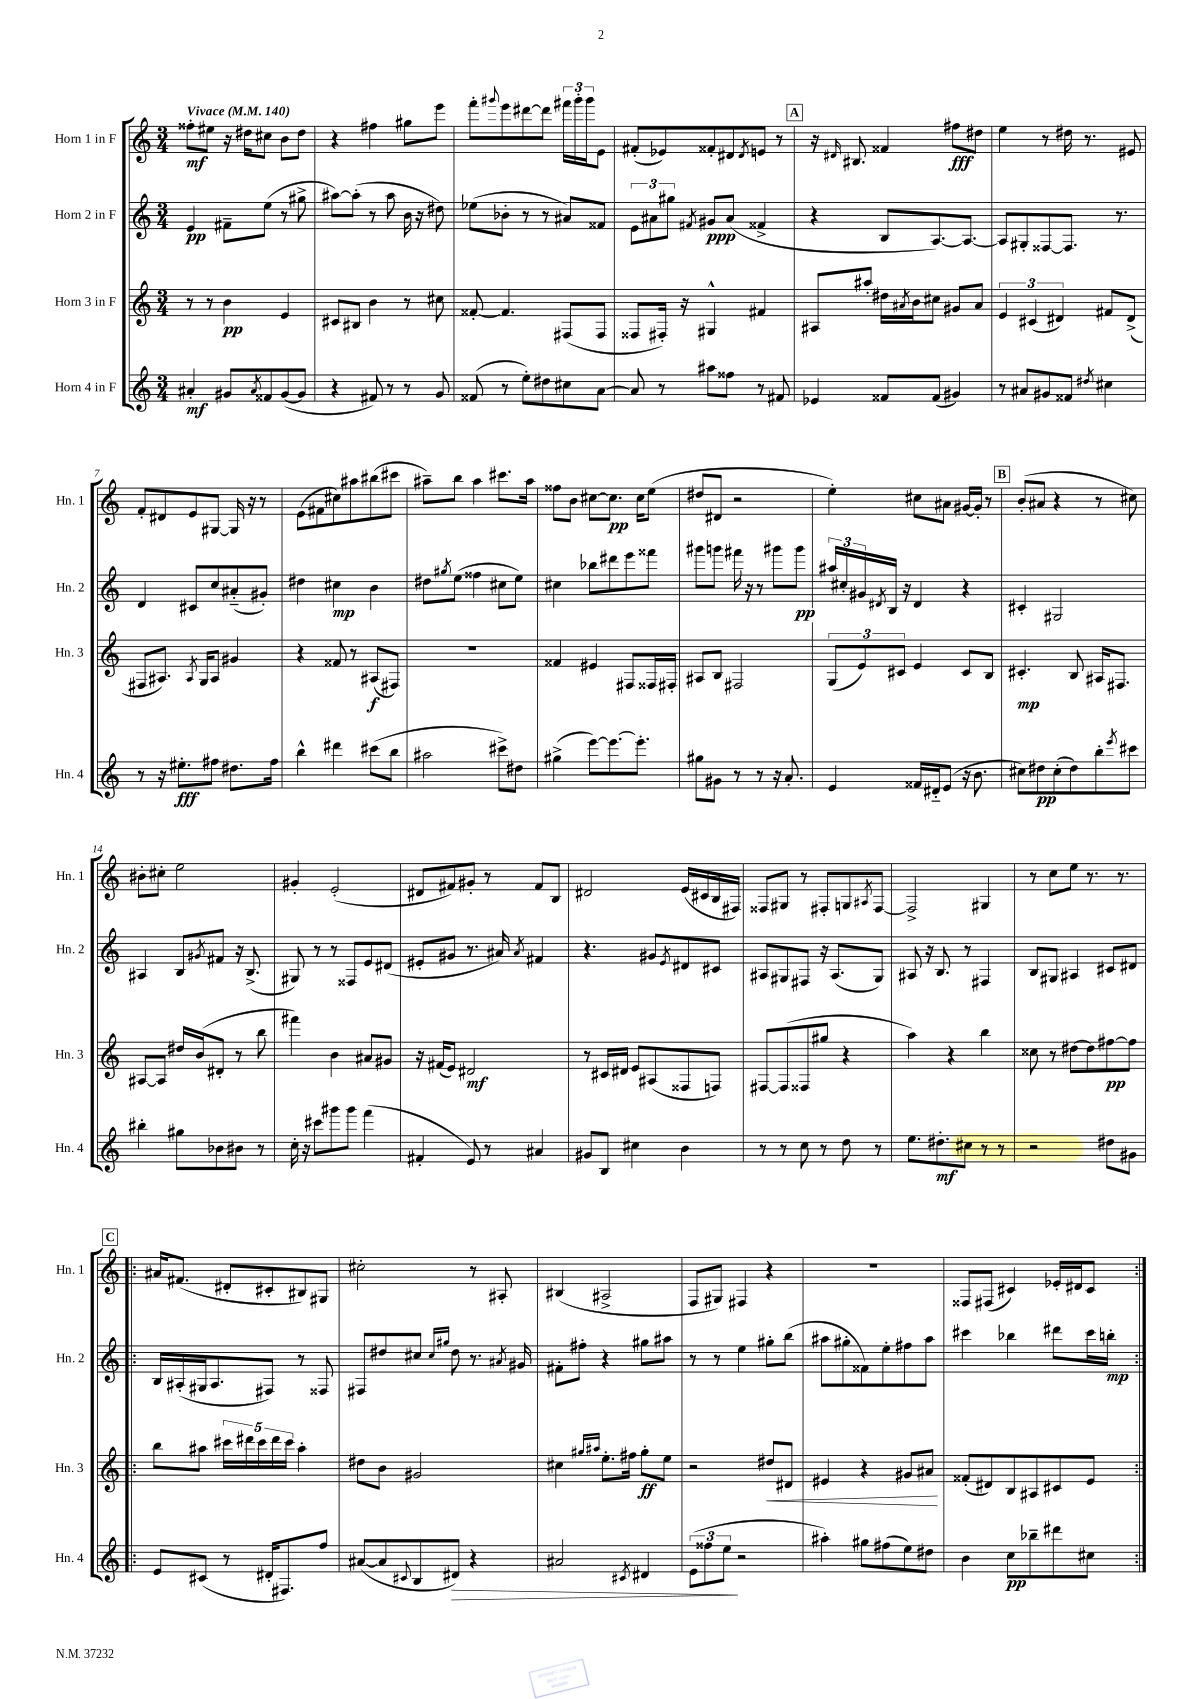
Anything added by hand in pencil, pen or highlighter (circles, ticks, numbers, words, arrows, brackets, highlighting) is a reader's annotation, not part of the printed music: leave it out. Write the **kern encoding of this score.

**kern	**dynam	**kern	**dynam	**kern	**dynam	**kern	**dynam
*part4	*part4	*part3	*part3	*part2	*part2	*part1	*part1
*staff4	*staff4	*staff3	*staff3	*staff2	*staff2	*staff1	*staff1
*I"Horn 4 in F	*	*I"Horn 3 in F	*	*I"Horn 2 in F	*	*I"Horn 1 in F	*
*I'Hn. 4	*	*I'Hn. 3	*	*I'Hn. 2	*	*I'Hn. 1	*
*clefG2	*	*clefG2	*	*clefG2	*	*clefG2	*
*k[]	*	*k[]	*	*k[]	*	*k[]	*
*M3/4	*	*M3/4	*	*M3/4	*	*M3/4	*
*MM140	*	*MM140	*	*MM140	*	*MM140	*
=1	=1	=1	=1	=1	=1	=1	=1
!	!	!	!	!	!	!LO:TX:a:B:t=Vivace	!
4a#X'/	mf	8r	.	4e/	pp	8ff##X'\L	mf
.	.	8r	.	.	.	8ee#X\J	.
8g#X/L	.	4b\	pp	8f#X~\L	.	16r	.
.	.	.	.	.	.	16dd#X\KL	.
8qa#/	.	.	.	.	.	.	.
8f##X/	.	.	.	(8ee\J	.	8cc#X\J	.
([8g#/	.	4e/	.	8r	.	8b\L	.
8g#/J]	.	.	.	8gg#X^\	.	8dd#\J	.
=2	=2	=2	=2	=2	=2	=2	=2
4r	.	8c#X/L	.	[8aa#X\L)	.	4r	.
.	.	8B#X/J	.	(8aa#'\J]	.	.	.
8f#X/)	.	4b\	.	8r	.	4ff#X\	.
8r	.	.	.	8aa#\	.	.	.
8r	.	8r	.	16b\	.	8gg#X\L	.
.	.	.	.	16r	.	.	.
8g/	.	8cc#X\	.	8dd#X\)	.	8eee\J	.
=3	=3	=3	=3	=3	=3	=3	=3
(8f##X/	.	[8f##X'/	.	(8ee-X\L	.	8fff'\L	.
.	.	.	.	.	.	8qqggg#X/	.
8r	.	4.f##/]	.	8b-X'\J	.	8eee\	.
8ee'\L)	.	.	.	8r	.	[8ddd#X\	.
8dd#X\	.	.	.	8r	.	8ddd#\J]	.
8cc#X\	.	(8F#X/L	.	8a#X/L)	.	24fff#X\LL	.
.	.	.	.	.	.	24ggg#'\	.
.	.	.	.	.	.	24ggg#\J	.
[8a\J	.	8F#/J	.	8f##X/J	.	8e\J	.
=4	=4	=4	=4	=4	=4	=4	=4
8a/]	.	8F##X/L	.	12e\L	.	(8f#X'/L	.
.	.	.	.	12a#X\	.	.	.
8r	.	16F#X'/Jk)	.	.	.	8e-X/)	.
.	.	.	.	12gg#X\J	.	.	.
.	.	16r	.	.	.	.	.
.	.	.	.	8qf#X/	.	.	.
8aa#X\L	.	4G#X^^/	.	8g#X/L	ppp	8f##X'/	.
8ff##X\J	.	.	.	(8a#/J	.	8d#X/	.
.	.	.	.	.	.	8qd#/	.
8r	.	4f#X/	.	4f##X^/	.	8en/J	.
8f#X/	.	.	.	.	.	8r	.
!!LO:REH:place=s1:t=A
=5	=5	=5	=5	=5	=5	=5	=5
4e-X/	.	8A#X/L	.	4r	.	16r	.
.	.	.	.	.	.	16qqd#X/	.
.	.	.	.	.	.	8.B#X/	.
.	.	8aa#X'/J	.	.	.	.	.
8f##X/L	.	16dd#X\LL	.	8B/L	.	4f##X/	.
.	.	8qa#X/	.	.	.	.	.
.	.	16b\J	.	.	.	.	.
(8f##/J	.	8cc#X\J	.	[8.A/)	.	.	.
4g#X/)	.	8g#X/L	.	.	.	8ff#X\L	fff
.	.	.	.	8.A/J_	.	.	.
.	.	8a#/J	.	.	.	8dd#X\J	.
=6	=6	=6	=6	=6	=6	=6	=6
8r	.	6e/	.	8A/L]	.	4ee\	.
8a#X/L	.	.	.	8G#X'/	.	.	.
.	.	(6c#X/	.	.	.	.	.
8g#X/	.	.	.	[8F##X/	.	8r	.
.	.	6d#X/)	.	.	.	.	.
8f##X/J	.	.	.	8.F##/J]	.	16dd#X\	.
.	.	.	.	.	.	8.r	.
8qdd#X/	.	.	.	.	.	.	.
4cc#X\	.	8f#X/L	.	.	.	.	.
.	.	.	.	8.r	.	.	.
.	.	(8d#^/J	.	.	.	8e#X/	.
!!LO:LB:g=z
=7	=7	=7	=7	=7	=7	=7	=7
8r	.	8F#X/L	.	4d/	.	8f'/L	.
16r	.	8.A#X/J)	.	.	.	8d#X/	.
8.ee#X'\L	fff	.	.	.	.	.	.
.	.	.	.	8c#X/L	.	8e/	.
.	.	8qA#/	.	.	.	.	.
.	.	16G/KL	.	.	.	.	.
8ff#X\J	.	8A#/J	.	8cc/	.	[8G#X/J	.
8.dd#X\L	.	4g#X/	.	(8a#X/	.	16G#/]	.
.	.	.	.	.	.	16r	.
.	.	.	.	8g#X'/J)	.	8r	.
16ff#\Jk	.	.	.	.	.	.	.
=8	=8	=8	=8	=8	=8	=8	=8
4bb^^\	.	4r	.	4dd#X\	.	(8e\L	.
.	.	.	.	.	.	8f#X\	.
4ddd#X\	.	8f##X/	.	4cc#X\	mp	8cc#X\)	.
.	.	8r	.	.	.	8aa#X\	.
(8ccc#X\L	.	(8A#X/L	f	4b\	.	(8bb#X\	.
8bb\J	.	8F#X/J)	.	.	.	8ccc#X\J	.
=9	=9	=9	=9	=9	=9	=9	=9
2aa#X\	.	2.r	.	8dd#X\L	.	8aa#X~\L)	.
.	.	.	.	8qgg#X/	.	.	.
.	.	.	.	(8ee\J	.	8bb\J	.
.	.	.	.	4ff##X\	.	4aa#\	.
8ccc#X^\L)	.	.	.	8cc#X\L	.	8.ccc#X\L	.
8dd#X\J	.	.	.	8ee\J)	.	.	.
.	.	.	.	.	.	16aa#\Jk	.
=10	=10	=10	=10	=10	=10	=10	=10
(4gg#X^\	.	4f##X/	.	4cc#X\	.	8ff##X\L	.
.	.	.	.	.	.	8b\J	.
[8eee\L)	.	4e#X/	.	8bb-X\L	.	[8cc#X\L	.
8.eee\_	.	.	.	8ddd#X\	.	8.cc#\J]	pp
.	.	8F#X/L	.	8eee\	.	.	.
8.eee'\J]	.	.	.	.	.	16cc#\KL	.
.	.	16F##X/L	.	8fff##X\J	.	(8ee\J	.
.	.	16F#X'/JJ	.	.	.	.	.
=11	=11	=11	=11	=11	=11	=11	=11
8gg#X\L	.	8A#X/L	.	8ggg#X\L	.	8dd#X/L	.
8g#X\J	.	8B/J	.	8gggn\J	.	8d#X/J	.
8r	.	2F#X/	.	16fff#X\	.	2r	.
.	.	.	.	16r	.	.	.
8r	.	.	.	8r	.	.	.
16r	.	.	.	8ggg#X\L	.	.	.
8.a'/	.	.	.	.	.	.	.
.	.	.	.	8ggg#\J	pp	.	.
=12	=12	=12	=12	=12	=12	=12	=12
4e/	.	(12G/L	.	24aa#X/LL	.	4ee'\)	.
.	.	.	.	24cc#X'/	.	.	.
.	.	12e/)	.	24g#X/	.	.	.
.	.	.	.	8qd#X/	.	.	.
.	.	.	.	16B/JJ	.	.	.
.	.	12c#X/J	.	.	.	.	.
.	.	.	.	16r	.	.	.
16f##X/LL	.	4e/	.	4d#/	.	8cc#X\L	.
16d#X/J	.	.	.	.	.	.	.
(8e/J	.	.	.	.	.	8a#X\J	.
16r	.	8c#/L	.	4r	.	[16g#X/LL	.
8.b\	.	.	.	.	.	16g#'/JJ]	.
.	.	8B/J	.	.	.	8r	.
!!LO:REH:place=s1:t=B
=13	=13	=13	=13	=13	=13	=13	=13
8cc#X\L)	.	4.c#X'/	mp	4c#X'/	.	(8b'/L	.
8dd#X\	pp	.	.	.	.	8a#X/J	.
(8cc#'\	.	.	.	2G#X/	.	4r	.
8dd#\)	.	8B/	.	.	.	.	.
8bb'\	.	16A#X/KL	.	.	.	8r	.
.	.	8.F#X/J	.	.	.	.	.
8qeee/	.	.	.	.	.	.	.
8ccc#X\J	.	.	.	.	.	8cc#X\)	.
!!LO:LB:g=z
=14	=14	=14	=14	=14	=14	=14	=14
4bb#X'\	.	[8A#X/L	.	4A#X/	.	8b#X'\L	.
.	.	8A#/J]	.	.	.	8cc#X'\J	.
8gg#X\L	.	16dd#X/LL	.	8B/L	.	2ee\	.
.	.	(16b/J	.	.	.	.	.
.	.	.	.	8qg#X/	.	.	.
8b-X\	.	8d#X'/J	.	8f#X/J	.	.	.
8b#X\J	.	8r	.	16r	.	.	.
.	.	.	.	(8.B^/	.	.	.
8r	.	8bb\	.	.	.	.	.
=15	=15	=15	=15	=15	=15	=15	=15
16cc'\	.	4fff#X\)	.	8G#X/)	.	4g#X'/	.
16r	.	.	.	.	.	.	.
8ccc#X\L	.	.	.	8r	.	.	.
8ggg#X\	.	4b\	.	8r	.	(2e'/	.
8ggg#\J	.	.	.	8F##X/L	.	.	.
(4fff\	.	8a#X/L	.	8e/	.	.	.
.	.	8g#X/J	.	(8d#X/J	.	.	.
=16	=16	=16	=16	=16	=16	=16	=16
4f#X'/	.	16r	.	8e#X'/L	.	8d#X/L	.
.	.	(16f#X/KL	.	.	.	.	.
.	.	8e/J)	.	8g#X/J	.	8f#X/)	.
8e/)	.	2d#X/	mf	8.r	.	8g#X'/J	.
8r	.	.	.	.	.	8r	.
.	.	.	.	16a#X/)	.	.	.
.	.	.	.	8qa#/	.	.	.
4a#X/	.	.	.	4f#X/	.	8f#/L	.
.	.	.	.	.	.	8B/J	.
=17	=17	=17	=17	=17	=17	=17	=17
8g#X/L	.	8r	.	4.r	.	2d#X/	.
8B/J	.	16c#X/LL	.	.	.	.	.
.	.	16d#X/JJ	.	.	.	.	.
4cc#X\	.	8e/L	.	.	.	.	.
.	.	(8A#X/	.	8g#X/L	.	.	.
.	.	.	.	8qe/	.	.	.
4b\	.	8F##X/	.	8d#X/	.	(16e/LL	.
.	.	.	.	.	.	16c#X/	.
.	.	8Fn/J)	.	8c#X/J	.	16B/	.
.	.	.	.	.	.	16F#X/JJ)	.
=18	=18	=18	=18	=18	=18	=18	=18
8r	.	[8F#X/L	.	8A#X/L	.	8F##X/L	.
8r	.	(8F#/]	.	8G#X/	.	8G#X/J	.
8cc\	.	8F##X/	.	8F#X/J	.	8r	.
8r	.	8gg#X/J	.	16r	.	8F#X'/L	.
.	.	.	.	(8.A#/L	.	.	.
8dd\	.	4r	.	.	.	8Gn/	.
.	.	.	.	.	.	8qA#X/	.
8r	.	.	.	8G#/J)	.	[8F#/J	.
=19	=19	=19	=19	=19	=19	=19	=19
8.ee\L	.	4aa\)	.	8A#X/	.	2F#^/]	.
.	.	.	.	16r	.	.	.
8.dd#X'\	mf	.	.	8.B/	.	.	.
.	.	4r	.	.	.	.	.
8cc#X\J	.	.	.	8r	.	.	.
8r	.	4bb\	.	4F#X/	.	4G#X/	.
8r	.	.	.	.	.	.	.
=20	=20	=20	=20	=20	=20	=20	=20
2r	.	8cc##X\	.	8B/L	.	8r	.
.	.	8r	.	8G#X/J	.	8cc\L	.
.	.	[8dd#X\L	.	4A#X/	.	8ee\J	.
.	.	8dd#\]	.	.	.	8.r	.
8dd#X\L	.	[8ff#X\	pp	8c#X/L	.	.	.
.	.	.	.	.	.	8.r	.
8g#X\J	.	8ff#\J]	.	8d#X/J	.	.	.
!!LO:LB:g=z
!!LO:REH:place=s1:t=C
=21!|:	=21!|:	=21!|:	=21!|:	=21!|:	=21!|:	=21!|:	=21!|:
8e/L	.	8bb\L	.	16B/LL	.	16a#X/KL	.
.	.	.	.	(16A#X'/	.	(8.f#X/J	.
(8c#X/J	.	8aa#X\J	.	16G#X/J	.	.	.
.	.	.	.	8.A#/	.	.	.
8r	.	20ccc#X\LL	.	.	.	8d#X'/L	.
.	.	20ddd#X\	.	.	.	.	.
.	.	20ccc#\	.	.	.	.	.
16d#X'/KL	.	.	.	8F#X/J)	.	8c#X'/	.
.	.	20ddd#\	.	.	.	.	.
8.F#X/)	.	.	.	.	.	.	.
.	.	20ccc#\JJ	.	.	.	.	.
.	.	4aa#'\	.	8r	.	8B#X/)	.
8ff/J	.	.	.	8F##X/	.	8G#X/J	.
=22	=22	=22	=22	=22	=22	=22	=22
([8a#X/L	.	8dd#X\L	.	8F#X/L	.	2cc#X'\	.
8a#/]	.	8b\J	.	8dd#X/	.	.	.
8qqc#X/	.	.	.	.	.	.	.
8B/	.	2g#X/	.	8cc#X/J	.	.	.
.	.	.	.	16qqcc#/LL	.	.	.
.	.	.	.	16qqgg#X/JJ	.	.	.
!	!LO:HP:b	!	!	!	!	!	!
8d#X/J)	>	.	.	8dd#\	.	.	.
4r	.	.	.	8.r	.	8r	.
.	.	.	.	.	.	8A#X'/	.
.	.	.	.	8qa#X/	.	.	.
.	.	.	.	16g#X/	.	.	.
=23	=23	=23	=23	=23	=23	=23	=23
2a#X/	.	4cc#X\	.	8f#X'\L	.	(4B#X/	.
.	.	.	.	8ff#X'\J	.	.	.
.	.	16qqgg#X/LL	.	.	.	.	.
.	.	16qqaa#X/JJ	.	.	.	.	.
.	.	8.ee'\L	.	4r	.	2A#X^/	.
.	.	16ff#X\Jk	.	.	.	.	.
8qc#X/	.	.	.	.	.	.	.
4d#X/	.	8gg#'\L	ff	8gg#X\L	.	.	.
.	.	8ee\J	.	8aa#X\J	.	.	.
=24	=24	=24	=24	=24	=24	=24	=24
(12e\L	.	2r	.	8r	.	8F/L	.
12ff##X\	.	.	.	.	.	.	.
.	.	.	.	8r	.	8G#X/J)	.
12ee\J	.	.	.	.	.	.	.
2r	]	.	.	4ee\	.	4F#X/	.
!	!	!	!LO:HP:b	!	!	!	!
.	.	8dd#X/L	<	8gg#X'\L	.	4r	.
.	.	8d#X/J	.	(8bb\J	.	.	.
=25	=25	=25	=25	=25	=25	=25	=25
4aa#X'\)	.	4e#X/	.	8aa#X\L	.	2.r	.
.	.	.	.	8gg#X'\	.	.	.
8gg#X\L	.	4r	.	8f##X\)	.	.	.
(8ff#X\	.	.	.	8ee'\	.	.	.
8ee\)	.	8g#X/L	.	8ff#X\	.	.	.
8dd#X\J	.	8a#X/J	.	8aa#\J	.	.	.
.	.	.	[	.	.	.	.
=26	=26	=26	=26	=26	=26	=26	=26
4b\	.	(8f##X'/L	.	4ccc#X\	.	8F##X/L	.
.	.	8d#X/)	.	.	.	(8F#X/J	.
8cc\L	pp	8B/	.	4bb-X\	.	4c#X/)	.
8bb-X~\	.	8A#X/	.	.	.	.	.
8ddd#X\	.	8c#X/	.	8ddd#X\L	.	16e-X'/LL	.
.	.	.	.	.	.	16d#X/J	.
8cc#X\J	.	8e/J	.	16ccc#\L	.	8c#/J	.
.	.	.	.	16bbn'\JJ	mp	.	.
=:|!	=:|!	=:|!	=:|!	=:|!	=:|!	=:|!	=:|!
*-	*-	*-	*-	*-	*-	*-	*-
